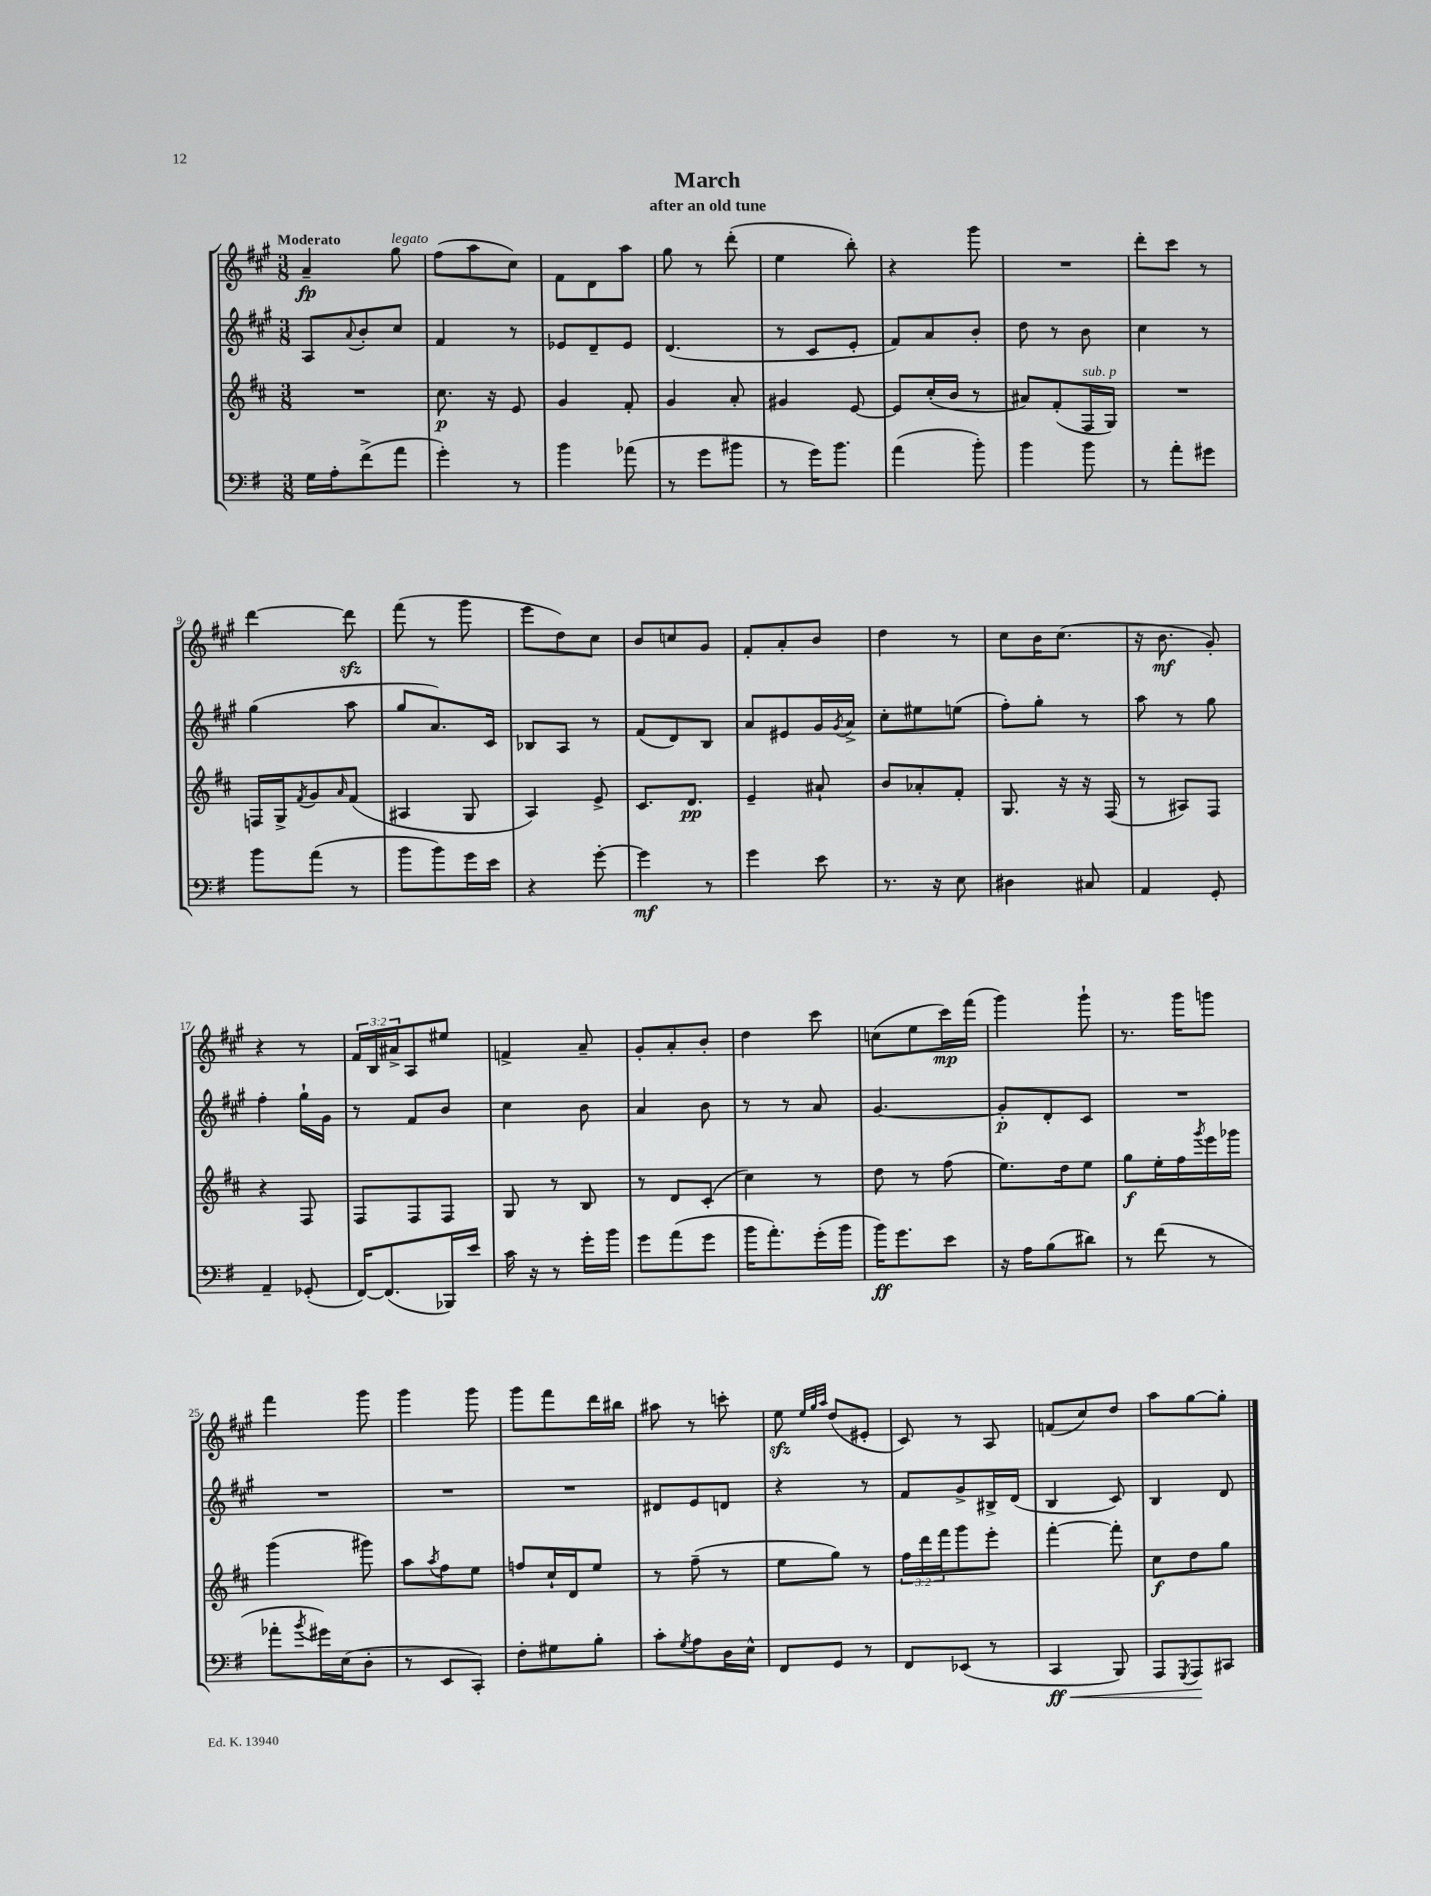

**kern	**kern	**kern	**kern
*staff4	*staff3	*staff2	*staff1
*clefF4	*clefG2	*clefG2	*clefG2
*k[f#]	*k[f#c#]	*k[f#c#g#]	*k[f#c#g#]
*M3/8	*M3/8	*M3/8	*M3/8
16G\LL	4.r	8A/L	4a~/
16A'\J	.	.	.
.	.	8qqa/	.
(8f#^\	.	8b'/	.
8a\J	.	8cc#/J	8gg#\
=	=	=	=
4g'\)	8.cc#\	4f#/	(8ff#\L
.	.	.	8aa\
.	16r	.	.
8r	8e/	8r	8cc#\J)
=	=	=	=
4b\	4g/	8e-/L	8f#\L
.	.	8d~/	8d\
(8a-\	8f#'/	8e-/J	8aa\J
=	=	=	=
8r	4g/	(4.d/	8gg#\
8g\L	.	.	8r
8b#\J	8a'/	.	(8ddd'\
=	=	=	=
8r	4g#/	8r	4ee\
16g\LK)	.	8c#/L	.
8.b\J	.	.	.
.	[8e/	8e'/J	8bb'\)
=	=	=	=
(4a\	8e/]L	8f#/L)	4r
.	(16cc#'/L	8a/	.
.	16b/JJ	.	.
8b'\)	8r	8b'/J	8ggg#\
=	=	=	=
4b\	8a#/L)	8dd\	4.r
.	(8f#'/	8r	.
8b\	16F#/L	8b\	.
.	16G/JJ)	.	.
=	=	=	=
8r	4.r	4cc#\	8ddd'\L
8a'\L	.	.	8ccc#\J
8g#\J	.	8r	8r
=	=	=	=
8b\L	16F/LL	(4gg#\	[4ddd\
.	16G^/J	.	.
.	8qf#/	.	.
(8a\J	8g/	.	.
.	16qqa/	.	.
8r	(8f#/J	8aa\	8ddd\]
=	=	=	=
8b\L	4A#/	8gg#/L	(8fff#\
8b\)	.	8.a/)	8r
16g\L	8G/	.	8ggg#\
16e\JJ	.	16c#/Jk	.
=	=	=	=
4r	4A/)	8B-/L	8eee\L
.	.	8A/J	8dd\)
[8g'\	8e^/	8r	8cc#\J
=	=	=	=
4g\]	8.c#/L	(8f#/L	8b/L
.	.	8d/)	8cc/
.	8.d/J	.	.
8r	.	8B/J	8g#/J
=	=	=	=
4g\	4e~/	8a/L	8f#'/L
.	.	8e#/	8a'/
8e\	8a#`/	16g#/L	8b/J
.	.	8qg#/	.
.	.	16a^/JJ	.
=	=	=	=
8.r	8b/L	8cc#'\L	4dd\
.	8a-'/	8ee#\	.
16r	.	.	.
8E\	8f#'/J	(8ee\J	8r
=	=	=	=
4D#\	8.G/	8ff#'\L)	8cc#\L
.	.	8gg#'\J	16b\K
.	16r	.	(8.cc#\J
8C#/	16r	8r	.
.	(16F#/	.	.
=	=	=	=
4AA/	8r	8aa\	16r
.	.	.	8.b\
.	8A#/L)	8r	.
8GG'/	8F#/J	8gg#\	8g#'/)
=	=	=	=
4AA~/	4r	4ff#'\	4r
(8GG-'/	8F#/	16gg#`\LL	8r
.	.	16g#\JJ	.
=	=	=	=
[16FF#/LK)	8F#/L	8r	24f#/LL
.	.	.	24B/
(8.FF#/]	.	.	.
.	.	.	24a#^/J
.	8F#/	8f#/L	8A/
16BBB-/L)	8F#/J	8b/J	8ee#/J
16e/JJ	.	.	.
=	=	=	=
16c\	8G/	4cc#\	4f^/
16r	.	.	.
8r	8r	.	.
16g'\LL	8B/	8b\	8a~/
16b\JJ	.	.	.
=	=	=	=
8g\L	8r	4a/	8g#'/L
(8a\	8d/L	.	8a'/
8g\J	(8c#'/J	8b\	8b'/J
=	=	=	=
16b\LK	4cc#\)	8r	4dd\
8.a'\)	.	.	.
.	.	8r	.
(16g'\L	8r	8a/	8ccc#\
16b\JJ	.	.	.
=	=	=	=
16b\LK)	8dd\	[4.g#/	(8cc\L
8.g\	.	.	.
.	8r	.	8ee\
8e\J	(8ff#\	.	16ccc#\L)
.	.	.	(16fff#\JJ
=	=	=	=
16r	8.ee\L)	8g#'/]L	4ggg#\)
16A\LK	.	.	.
(8B\	.	8d'/	.
.	16dd\k	.	.
8d#\J)	8ee\J	8c#/J	8ggg#`\
=	=	=	=
8r	8gg\L	4.r	8.r
(8f#\	16ee'\L	.	.
.	16ff#\	.	16ggg#\LK
.	8qggg/	.	.
8r	16eee\	.	8ggg\J
.	16ggg-\JJ	.	.
=	=	=	=
8a-'\L	(4ggg\	4.r	4fff#\
8qb/	.	.	.
16g#\L)	.	.	.
(16E\J	.	.	.
8D'\J	8ggg#\)	.	8ggg#\
=	=	=	=
8r	8aa\L	4.r	4ggg#\
.	8qaa/	.	.
8EE/L	8ff#\	.	.
8CC'/J)	8ee\J	.	8ggg#\
=	=	=	=
8F#'\L	8ff/L	4.r	8ggg#\L
8G#\	16cc#`/L	.	8fff#\
.	16d/J	.	.
8B'\J	8ee/J	.	16ddd\L
.	.	.	16bb#\JJ
=	=	=	=
8c'\L	8r	8d#/L	8aa#\
8qG/	.	.	.
8A\	(8ff#~\	8e/	8r
16D\L	8r	8d/J	8ccc'\
16E^^\JJ	.	.	.
=	=	=	=
8FF#/L	8ee\L	4r	8ee\
.	.	.	32qqee/LLL
.	.	.	32qqgg#/
.	.	.	32qqaa/JJJ
8GG/J	8gg\J)	.	(8dd/L
8r	8r	8r	8e#'/J
=	=	=	=
8FF#/L	24ff#\LL	8f#/L	8c#/)
.	24ddd\	.	.
.	24fff#\J	.	.
(8EE-/J	8ggg\	8g#^/	8r
8r	8eee'\J	16B#^/L	8A/
.	.	(16d/JJ	.
=	=	=	=
4CC/	[4fff#'\	4B/	(8f/L
.	.	.	8cc#/)
8BBB/)	8fff#'\]	8c#/)	8dd/J
=	=	=	=
8AAA/L	8cc#\L	4B/	8aa\L
8qGGG/	.	.	.
8AAA/	8dd\	.	[8gg#\
8CC#/J	8gg\J	8d/	8gg#'\]J
==	==	==	==
*-	*-	*-	*-
